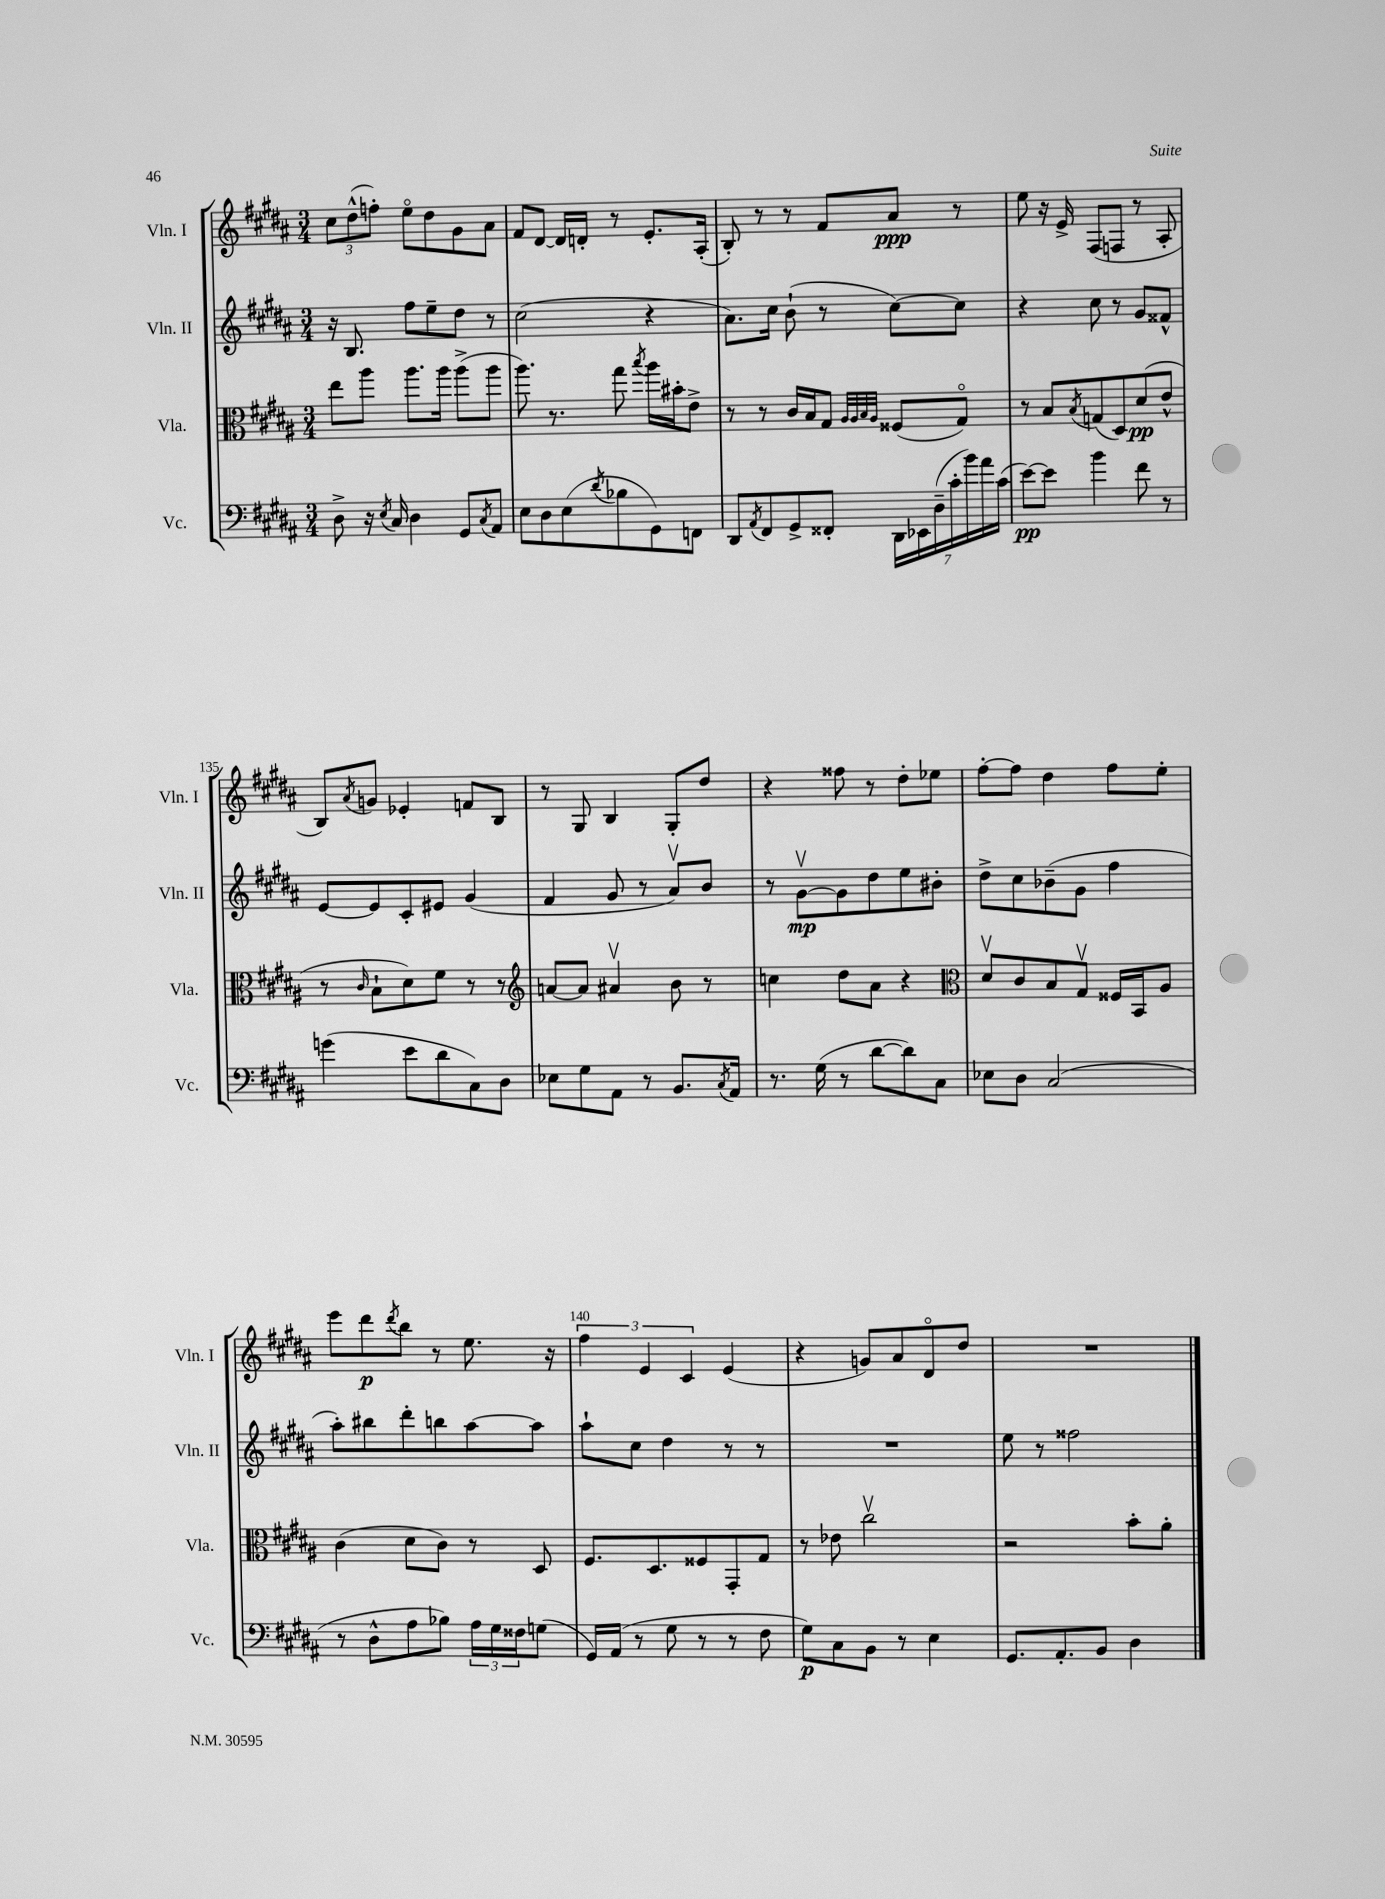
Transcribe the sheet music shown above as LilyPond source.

<<
\new StaffGroup <<
\new Staff = "s0" \with { instrumentName = "Vln. I" shortInstrumentName = "Vln. I" } {
    \clef treble \key b \major \numericTimeSignature \time 3/4
    \tuplet 3/2 { cis''8 dis''8-^( f''8-.) } e''8\flageolet dis''8 gis'8 ais'8 |
    fis'8 dis'8~ dis'16 d'16-. r8 e'8.-. ais16-.( |
    b8-.) r8 r8 fis'8 ais'8\ppp r8 |
    e''8 r16 e'16-> fis8( f8 r8 ais8-. |
    b8) \acciaccatura { ais'8 } g'8 ees'4-. f'8 b8 |
    r8 gis8 b4 gis8-. dis''8 |
    r4 fisis''8 r8 dis''8-. ees''8 |
    fis''8~-. fis''8 dis''4 fis''8 e''8-. |
    e'''8 dis'''8\p \acciaccatura { dis'''8 } b''8 r8 e''8. r16 |
    \tuplet 3/2 { fis''4 e'4 cis'4 } e'4( |
    r4 g'8) ais'8 dis'8\flageolet dis''8 |
    R2. \bar "|." |
}
\new Staff = "s1" \with { instrumentName = "Vln. II" shortInstrumentName = "Vln. II" } {
    \clef treble \key b \major \numericTimeSignature \time 3/4
    r16 b8. fis''8 e''8-- dis''8 r8 |
    cis''2( r4 |
    ais'8.) cis''16 b'8-!( r8 cis''8~) cis''8 |
    r4 cis''8 r8 gis'8 fisis'8-^ |
    e'8~ e'8 cis'8-. eis'8 gis'4( |
    fis'4 gis'8 r8 ais'8\upbow) b'8 |
    r8 gis'8~\upbow\mp gis'8 dis''8 e''8 bis'8-. |
    dis''8-> cis''8 bes'8--( gis'8 fis''4 |
    ais''8-.) bis''8 dis'''8-. b''8 ais''8~ ais''8 |
    ais''8-! cis''8 dis''4 r8 r8 |
    R2. |
    e''8 r8 fisis''2 \bar "|." |
}
\new Staff = "s2" \with { instrumentName = "Vla." shortInstrumentName = "Vla." } {
    \clef alto \key b \major \numericTimeSignature \time 3/4
    e''8 ais''8 ais''8. ais''16 ais''8->( ais''8 |
    ais''8.) r8. gis''8 \acciaccatura { b''8 } ais''16 bis'16-. e'8-> |
    r8 r8 cis'16 b16 gis8 \grace { ais32 ais32 b32 ais32 } fisis8( gis8\flageolet) |
    r8 b8 \acciaccatura { b8 } g8( dis8) dis'8\pp( e'8-^ |
    r8 \grace { cis'16 } b8-! dis'8) fis'8 r8 r8 |
    \clef treble a'8~ a'8 ais'4\upbow b'8 r8 |
    c''4 dis''8 ais'8 r4 |
    \clef alto dis'8\upbow cis'8 b8 gis8\upbow fisis16 b,16 ais8 |
    cis'4( dis'8 cis'8) r8 dis8 |
    fis8. dis8. fisis8 gis,8-. gis8 |
    r8 ees'8 cis''2\upbow |
    r2 b'8-. ais'8-. \bar "|." |
}
\new Staff = "s3" \with { instrumentName = "Vc." shortInstrumentName = "Vc." } {
    \clef bass \key b \major \numericTimeSignature \time 3/4
    dis8-> r16 \acciaccatura { e8 } cis16 dis4 gis,8 \acciaccatura { cis8 } ais,8 |
    e8 dis8 e8( \acciaccatura { dis'8 } bes8 gis,8) f,8 |
    dis,8 \acciaccatura { ais,8 } fis,8 gis,8-> fisis,8-. \tuplet 7/4 { dis,16 ees,16 dis16--( cis'16-. b'16) ais'16 cis'16( } |
    e'8~\pp) e'8 b'4 fis'8 r8 |
    g'4( e'8 dis'8 cis8) dis8 |
    ees8 gis8 ais,8 r8 b,8. \acciaccatura { cis8 } ais,16 |
    r8. gis16( r8 dis'8~ dis'8) cis8 |
    ees8 dis8 cis2( |
    r8 dis8-^ ais8 bes8) \tuplet 3/2 { ais16 gis16 fisis16 } g8( |
    gis,16) ais,16( r8 gis8 r8 r8 fis8 |
    gis8\p) cis8 b,8 r8 e4 |
    gis,8. ais,8.-. b,8 dis4 \bar "|." |
}
>>
>>
\layout { \context { \Score currentBarNumber = #131 \override BarNumber.break-visibility = ##(#f #t #t) barNumberVisibility = #(every-nth-bar-number-visible 5) } }
